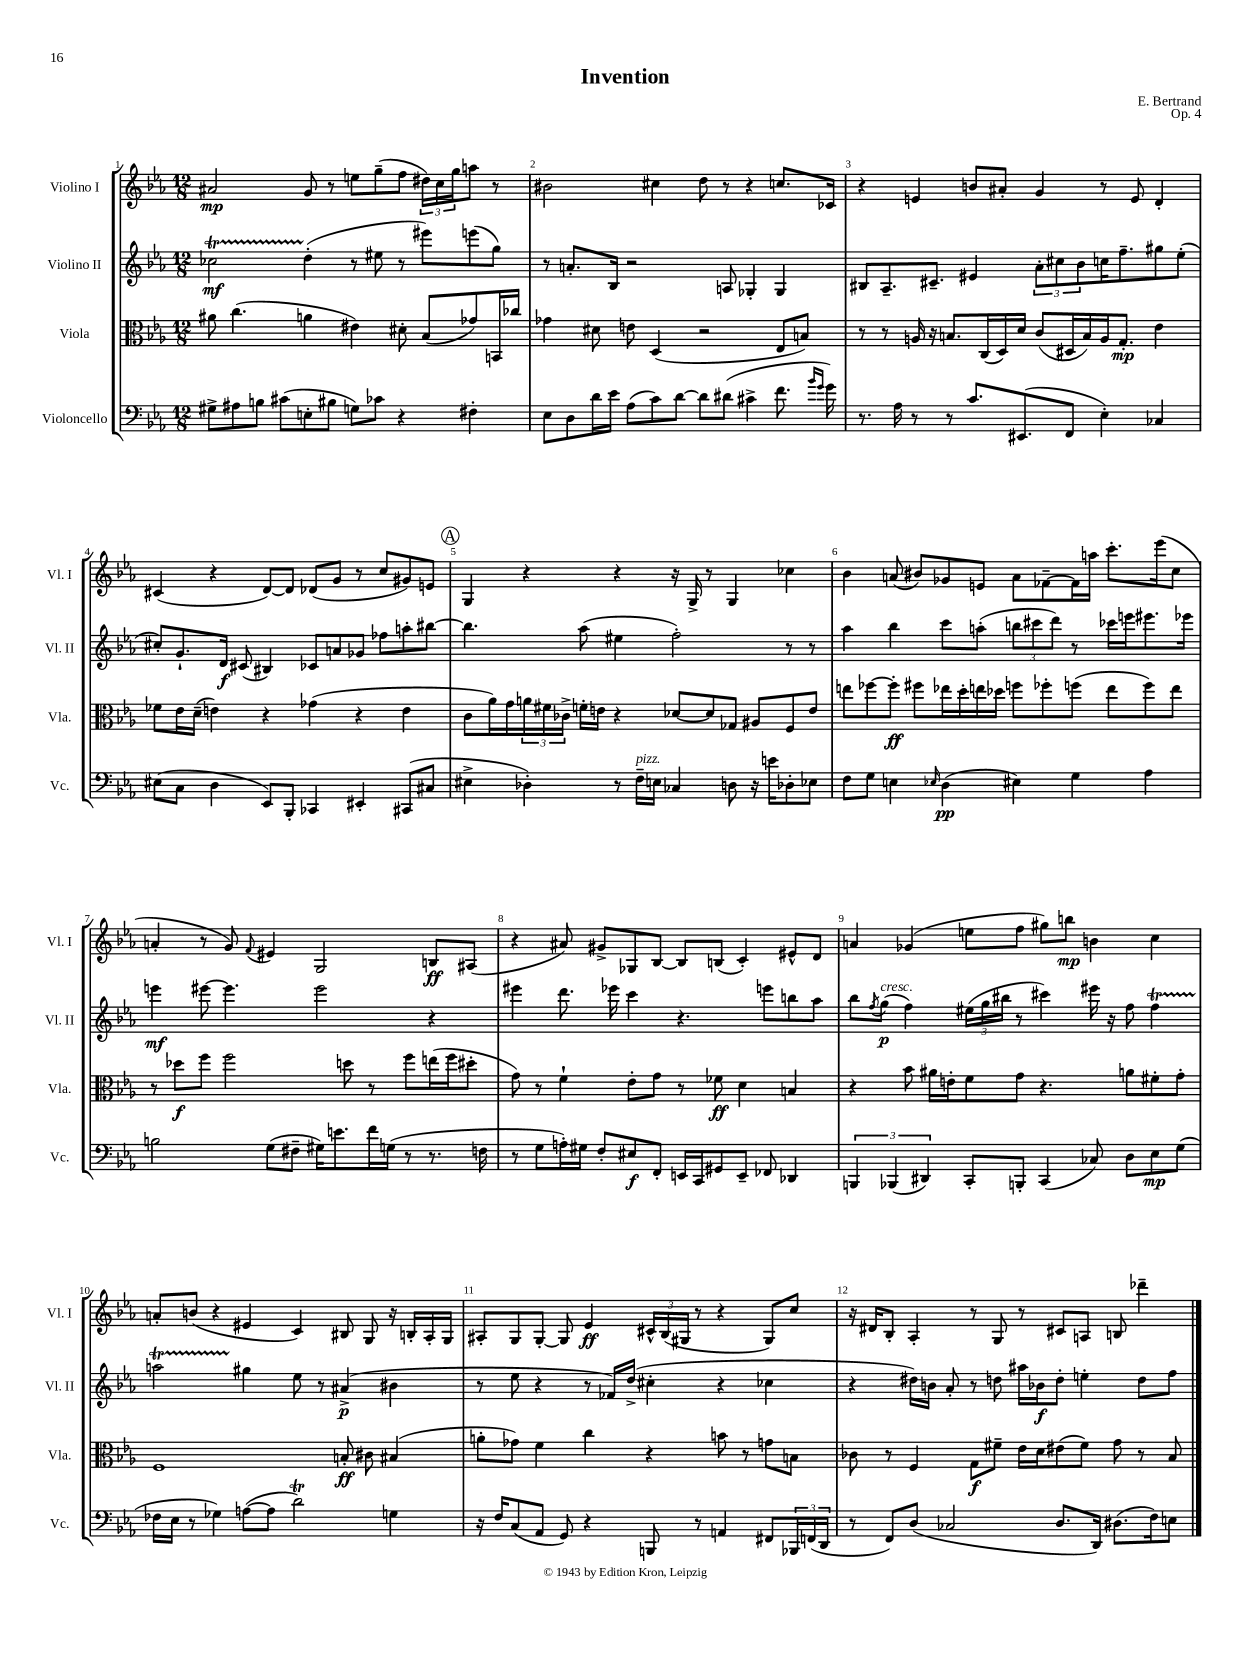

**kern	**dynam	**kern	**dynam	**kern	**dynam	**kern	**dynam
*part4	*part4	*part3	*part3	*part2	*part2	*part1	*part1
*staff4	*staff4	*staff3	*staff3	*staff2	*staff2	*staff1	*staff1
*I"Violoncello	*	*I"Viola	*	*I"Violino II	*	*I"Violino I	*
*I'Vc.	*	*I'Vla.	*	*I'Vl. II	*	*I'Vl. I	*
*clefF4	*	*clefC3	*	*clefG2	*	*clefG2	*
*k[b-e-a-]	*	*k[b-e-a-]	*	*k[b-e-a-]	*	*k[b-e-a-]	*
*M12/8	*	*M12/8	*	*M12/8	*	*M12/8	*
=1	=1	=1	=1	=1	=1	=1	=1
8G#X^\L	.	8a#X\	.	2cc-XT\	mf	2a#X/	mp
8A#X\	.	(4.cc\	.	.	.	.	.
8Bn\J	.	.	.	.	.	.	.
(8c#X\L	.	.	.	.	.	.	.
8En'\	.	4an\	.	(4dd'\	.	8g/	.
8B#X\J	.	.	.	.	.	8r	.
8Gn\L)	.	4e#X\)	.	8r	.	8een\L	.
8c-X\J	.	.	.	8ee#X\	.	(8gg~\	.
4r	.	8d#X'\	.	8r	.	8ff\J	.
.	.	(8B-/L	.	8eee#X\L)	.	24dd#X\LL)	.
.	.	.	.	.	.	24cc\	.
.	.	.	.	.	.	24gg\J	.
4F#X'\	.	8g-X/)	.	(8eeen\	.	8aan\J	.
.	.	16BBn/L	.	8gg\J)	.	8r	.
.	.	16cc-X/JJ	.	.	.	.	.
=2	=2	=2	=2	=2	=2	=2	=2
8E-\L	.	4g-X\	.	8r	.	2b#X\	.
8D\	.	.	.	8.an'/L	.	.	.
16d\L	.	8d#X\	.	.	.	.	.
16e-\JJ	.	.	.	16B-/Jk	.	.	.
(8A-\L	.	8en\	.	2r	.	.	.
8c\)	.	(4D/	.	.	.	4cc#X\	.
[8d\J	.	.	.	.	.	.	.
8d\L]	.	2r	.	.	.	8dd\	.
(8d#X\J	.	.	.	8An/	.	8r	.
4c#X^\	.	.	.	4G-X'/	.	4r	.
8.f\	.	8E-/L	.	4G-/	.	8.ccn/L	.
.	.	8Bn/J)	.	.	.	.	.
16qqb-/LL	.	.	.	.	.	.	.
16qqg/JJ	.	.	.	.	.	.	.
16g\)	.	.	.	.	.	16c-X/Jk	.
=3	=3	=3	=3	=3	=3	=3	=3
8.r	.	8r	.	8B#X/L	.	4r	.
.	.	8r	.	8.A-~/	.	.	.
16A-\	.	.	.	.	.	.	.
8r	.	16An/	.	.	.	4en/	.
.	.	16r	.	8.c#X~/J	.	.	.
8r	.	8.Bn/L	.	.	.	.	.
8.c/L	.	.	.	4e#X/	.	8bn/L	.
.	.	(16C/L	.	.	.	.	.
.	.	16D/)	.	.	.	8a#X'/J	.
(8.EE#X/	.	16d/JJ	.	.	.	.	.
.	.	(8c/L	.	12a-'\L	.	4g/	.
.	.	.	.	12cc#X\	.	.	.
8FF/J	.	16D#X/L	.	.	.	.	.
.	.	.	.	12b-\	.	.	.
.	.	16B/)	.	.	.	.	.
4E-'\)	.	16A/J	.	16ccn\K	.	8r	.
.	.	8.G'/J	mp	8.ff~\	.	.	.
.	.	.	.	.	.	8e/	.
4C-X/	.	4e-\	.	8gg#X\	.	4d'/	.
.	.	.	.	(8ee-'\J	.	.	.
!!LO:LB:g=z
=4	=4	=4	=4	=4	=4	=4	=4
(8E#X\L	.	8f-X\L	.	8cc#X'/L)	.	(4c#X/	.
8C\J	.	16e-\L	.	8.g`/	.	.	.
.	.	(16d~\JJ	.	.	.	.	.
4D\	.	4en\)	.	.	.	4r	.
.	.	.	.	16d/Jk	f	.	.
.	.	.	.	(8c#X/	.	.	.
8EE-/L)	.	4r	.	4B#X/)	.	[8d/L)	.
8BBB-'/J	.	.	.	.	.	8d/J]	.
4CC-X/	.	(4g-X\	.	8c-X/L	.	(8d-X/L	.
.	.	.	.	8an/	.	8g/J	.
4EE#X'/	.	4r	.	8g-X/J	.	8r	.
.	.	.	.	8ff-X\L	.	8cc/L	.
(8CC#X/L	.	4e\	.	8aan'\	.	8g#X/)	.
8C#X/J	.	.	.	[8bb#X\J	.	8en/J	.
!!LO:REH:place=s1:t=A
=5	=5	=5	=5	=5	=5	=5	=5
4E#X^\	.	8c\L	.	4.bb#\]	.	4G/	.
.	.	16a-\L)	.	.	.	.	.
.	.	16g\	.	.	.	.	.
4D-X'\)	.	24an\	.	.	.	4r	.
.	.	24f#X\	.	.	.	.	.
.	.	24c-X^\JJ	.	.	.	.	.
.	.	16fn'\LL	.	(8aa-\	.	.	.
.	.	16en\JJ	.	.	.	.	.
8r	.	4r	.	4ee#X\	.	4r	.
!LO:TX:a:i:t=pizz.	!	!	!	!	!	!	!
16F~\LL	.	.	.	.	.	.	.
16En\JJ	.	.	.	.	.	.	.
4C-X/	.	[8d-X/L	.	2ff'\)	.	16r	.
.	.	.	.	.	.	16G^/	.
.	.	8d-/]	.	.	.	8r	.
8Dn\	.	8G-X/J	.	.	.	4G/	.
16r	.	8A#X/L	.	.	.	.	.
16en\KL	.	.	.	.	.	.	.
8D-X'\	.	8F/	.	8r	.	4cc-X\	.
8E-X\J	.	8e/J	.	8r	.	.	.
=6	=6	=6	=6	=6	=6	=6	=6
8F\L	.	8een\L	.	4aa-\	.	4b-\	.
8G\J	.	[8ff-X\	.	.	.	.	.
4En\	.	8ff-'\J]	ff	4bb-\	.	(8an/	.
.	.	8ff#X\L	.	.	.	8b#X/L)	.
16qqE-X/	.	.	.	.	.	.	.
(4D\	pp	16ee-X\L	.	8ccc\L	.	8g-X/	.
.	.	16dd'\	.	.	.	.	.
.	.	16een\	.	(8aan'\J	.	8en/J	.
.	.	16dd-X\JJ	.	.	.	.	.
4E#X\)	.	8ffn\L	.	12bbn\L	.	8a\L	.
.	.	.	.	12ccc#X\	.	.	.
.	.	8ff-X'\	.	.	.	[8f-X~\	.
.	.	.	.	12ddd\J)	.	.	.
4G\	.	(8ffn\J	.	8r	.	16f-\L]	.
.	.	.	.	.	.	16aan\JJ	.
.	.	8ee\L	.	16ccc-X\LL	.	8.ccc'\L	.
.	.	.	.	16eeen\J	.	.	.
4A-\	.	8ff\)	.	8.eee#X\	.	.	.
.	.	.	.	.	.	(16eee-\k	.
.	.	8ee\J	.	.	.	8cc\J	.
.	.	.	.	16eee-X\Jk	.	.	.
!!LO:LB:g=z
=7	=7	=7	=7	=7	=7	=7	=7
2Bn\	.	8r	.	4eeen\	mf	4an'/	.
.	.	8dd-X\L	f	.	.	.	.
.	.	8ff\J	.	[8eee#X\	.	8r	.
.	.	2ff\	.	4.eee#\]	.	8g/)	.
.	.	.	.	.	.	8qqf/	.
(8G\L	.	.	.	.	.	4e#X/	.
8F#X~\J	.	.	.	.	.	.	.
16G#X\KL)	.	.	.	2eee#\	.	2G/	.
8.en\	.	.	.	.	.	.	.
.	.	8ddn\	.	.	.	.	.
16f\L	.	8r	.	.	.	.	.
(16Gn\JJ	.	.	.	.	.	.	.
8r	.	8ff\L	.	.	.	.	.
8.r	.	(16een\L	.	4r	.	8Bn/L	ff
.	.	16ff\J	.	.	.	.	.
.	.	8dd#X'\J	.	.	.	(8A#X/J	.
16Fn\	.	.	.	.	.	.	.
=8	=8	=8	=8	=8	=8	=8	=8
8r	.	8g\)	.	4eee#X\	.	4r	.
8G\L	.	8r	.	.	.	.	.
16An'\L)	.	4f`\	.	8.ddd\	.	8a#X/)	.
16G#X\JJ	.	.	.	.	.	.	.
8F'/L	.	.	.	.	.	8g#X^/L	.
.	.	.	.	16eee-X\	.	.	.
8E#X/	f	8e-'\L	.	4ccc\	.	8G-X/	.
8FF'/J	.	8g\J	.	.	.	[8B-/J	.
16EEn/LL	.	8r	.	4.r	.	8B-/L]	.
16CC/J	.	.	.	.	.	.	.
8GG#X/	.	8f-X\	ff	.	.	(8Bn/J	.
8EE~/J	.	4d\	.	.	.	4c'/)	.
8FF-X/	.	.	.	8eeen\L	.	.	.
4DD-X/	.	4Bn/	.	8bbn\	.	8e#X^^/L	.
.	.	.	.	8aa-\J	.	8d/J	.
=9	=9	=9	=9	=9	=9	=9	=9
6BBBn/	.	4r	.	8bb-\L	.	4an/	.
.	.	.	.	8qff/	.	.	.
!	!	!	!	!LO:TX:a:i:t=cresc.	!	!	!
.	.	.	.	(8gg\J	p	.	.
(6BBB-X/	.	.	.	.	.	.	.
.	.	8b-\	.	4ff\)	.	(4g-X/	.
6DD#X/)	.	.	.	.	.	.	.
.	.	16a#X\LL	.	.	.	.	.
.	.	16en'\J	.	.	.	.	.
8CC'/L	.	8f\	.	(24ee#X\LL	.	8een\L	.
.	.	.	.	24gg\	.	.	.
.	.	.	.	24bb#X\JJ	.	.	.
8BBBn'/J	.	8g\J	.	8r	.	8ff\J	.
(4CC/	.	4.r	.	4ccc#X\)	.	8gg#X\L)	.
.	.	.	.	.	.	8bbn\J	mp
8C-X/)	.	.	.	16eee#X\	.	4bn\	.
.	.	.	.	16r	.	.	.
8D\L	.	8an\L	.	8ff\	.	.	.
8E-\	mp	8f#X'\	.	4ffT\	.	4cc\	.
(8G\J	.	8g'\J	.	.	.	.	.
!!LO:LB:g=z
=10	=10	=10	=10	=10	=10	=10	=10
16F-X\LL	.	1F	.	2aanTTT\	.	8an'/L	.
16E-\JJ	.	.	.	.	.	.	.
8r	.	.	.	.	.	(8bn/J	.
4G-X\)	.	.	.	.	.	4r	.
([8An\L	.	.	.	4gg#X\	.	4e#X/	.
8A\J]	.	.	.	.	.	.	.
2dt\)	.	.	.	8ee-\	.	4c/)	.
.	.	.	.	8r	.	.	.
.	.	8Bn'/	ff	(4a#X^/	p	8B#X/	.
.	.	8c#X\	.	.	.	8G/	.
4Gn\	.	(4B#X/	.	4b#X\	.	16r	.
.	.	.	.	.	.	16Bn'/LL	.
.	.	.	.	.	.	16A-'/	.
.	.	.	.	.	.	16G/JJ	.
=11	=11	=11	=11	=11	=11	=11	=11
16r	.	8an'\L	.	8r	.	8A#X'/L	.
16F/KL	.	.	.	.	.	.	.
(8C/	.	8g-X\J)	.	8ee-\	.	8G/	.
8AA-/J	.	4f\	.	4r	.	[8G'/J	.
8GG/)	.	.	.	.	.	8G/]	.
4r	.	4cc\	.	8r	.	4e-/	ff
.	.	.	.	16f-X/LL)	.	.	.
.	.	.	.	(16dd^/JJ	.	.	.
8BBBn/	.	4r	.	4cc#X'\	.	24c#X^^/LL	.
.	.	.	.	.	.	(24B-/	.
.	.	.	.	.	.	24G#X/JJ	.
8r	.	.	.	.	.	8r	.
4AAn/	.	8bn\	.	4r	.	4r	.
.	.	8r	.	.	.	.	.
8FF#X/L	.	8gn\L	.	4cc-X\	.	8G#/L)	.
24BBB-X/L	.	8Bn\J	.	.	.	8cc/J	.
(24FFn/	.	.	.	.	.	.	.
24DD/JJ	.	.	.	.	.	.	.
=12	=12	=12	=12	=12	=12	=12	=12
8r	.	8c-X\	.	4r	.	16r	.
.	.	.	.	.	.	16d#X/KL	.
8FF/L)	.	8r	.	.	.	8B-'/J	.
(8D/J	.	4F/	.	16dd#X\LL)	.	4A-'/	.
.	.	.	.	16bn\JJ	.	.	.
2C-X/	.	.	.	8a-'/	.	.	.
.	.	8G\L	f	8r	.	8r	.
.	.	8f#X~\J	.	8ddn\	.	8G/	.
.	.	16e-\LL	.	16aa#X\LL	.	8r	.
.	.	16d\J	.	16b-X\J	f	.	.
8.D/L	.	(8e#X\	.	8dd'\J	.	8c#X/L	.
.	.	8f#\J)	.	4een'\	.	8An/J	.
16DD/Jk)	.	.	.	.	.	.	.
(8.D#X\L	.	8g\	.	.	.	8Bn/	.
.	.	8r	.	8dd\L	.	4ddd-X~\	.
16F\k)	.	.	.	.	.	.	.
8En\J	.	8B-/	.	8ff\J	.	.	.
==	==	==	==	==	==	==	==
*-	*-	*-	*-	*-	*-	*-	*-
